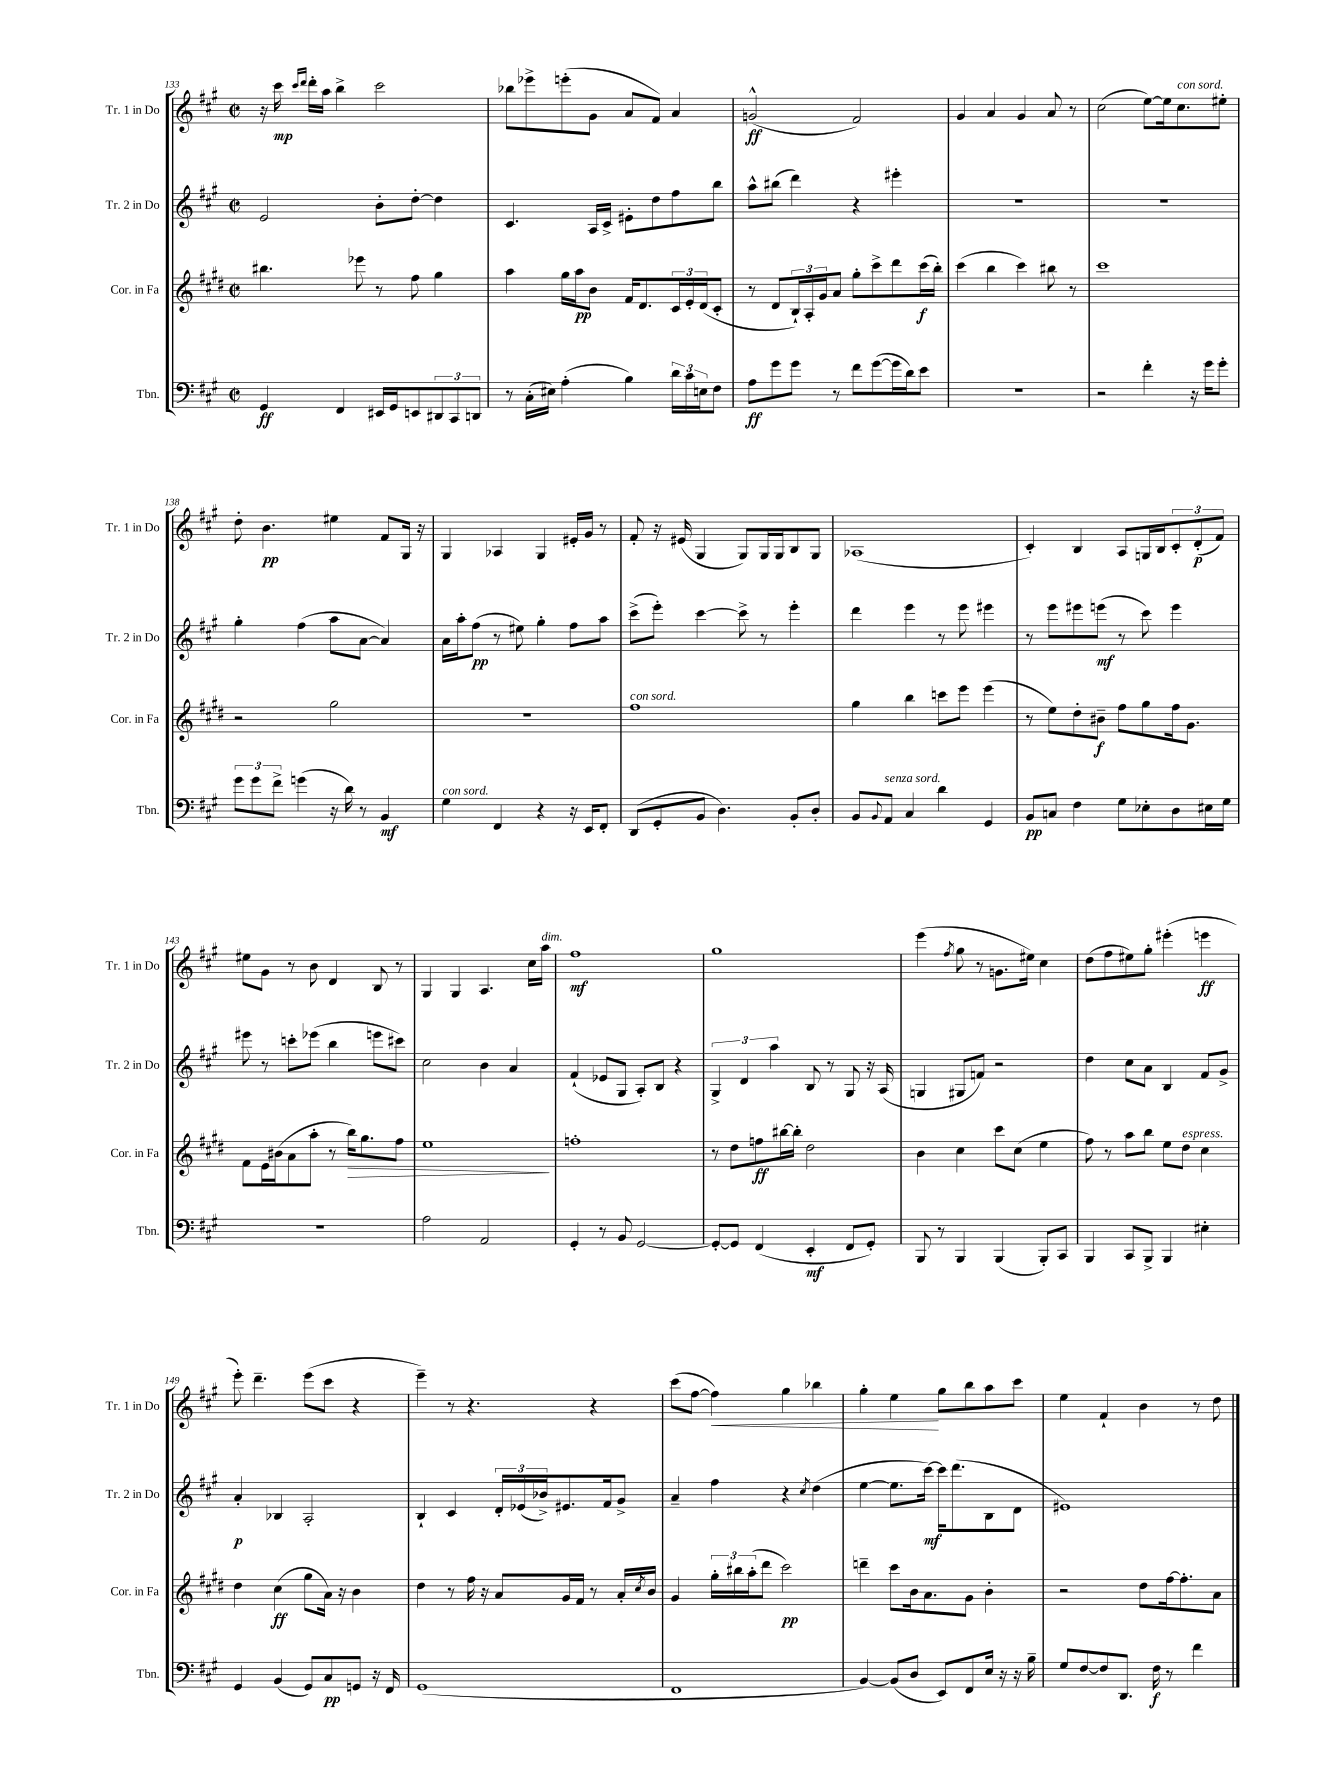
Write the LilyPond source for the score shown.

<<
\new StaffGroup <<
\new Staff = "s0" \with { instrumentName = "Tr. 1 in Do" shortInstrumentName = "Tr. 1 in Do" } {
    \clef treble \key a \major \defaultTimeSignature \time 2/2
    r16 cis'''16\mp \grace { cis'''16 d'''16 } d'''16-. a''16 b''4-> cis'''2 |
    bes''8 ees'''8-> e'''8-.( gis'8 a'8 fis'8) a'4 |
    g'2-^\ff( fis'2) |
    gis'4 a'4 gis'4 a'8 r8 |
    cis''2( e''8~) e''16 cis''8.^\markup { \italic "con sord." } eis''8-. |
    d''8-. b'4.\pp eis''4 fis'8 gis16 r16 |
    gis4 aes4 gis4 eis'16-. gis'16 r8 |
    fis'8-. r16 eis'16( gis4 gis8) gis16 gis16 b8 gis8 |
    aes1( |
    cis'4-.) b4 a8 g16 b16 \tuplet 3/2 { cis'8-. d'8-.\p( fis'8) } |
    eis''8 gis'8 r8 b'8 d'4 b8 r8 |
    gis4 gis4 a4. cis''16 a''16^\markup { \italic "dim." } |
    fis''1\mf |
    gis''1 |
    e'''4( \acciaccatura { fis''8 } gis''8 r8 g'8. eis''16) cis''4 |
    d''8( fis''8 eis''8) gis''8-. eis'''4-.( e'''4\ff |
    e'''8-.) d'''4.-- e'''8( cis'''8 r4 |
    e'''4--) r8 r4. r4 |
    cis'''8( fis''8~ fis''4\<) gis''4 bes''4 |
    gis''4-. e''4\! gis''8 b''8 a''8 cis'''8 |
    e''4 fis'4-! b'4 r8 d''8 \bar "|." |
}
\new Staff = "s1" \with { instrumentName = "Tr. 2 in Do" shortInstrumentName = "Tr. 2 in Do" } {
    \clef treble \key a \major \defaultTimeSignature \time 2/2
    e'2 b'8-. d''8~-. d''4 |
    cis'4. a16 cis'16-> eis'8-. d''8 fis''8 b''8 |
    a''8-^ bis''8( d'''4) r4 eis'''4-. |
    R1 |
    R1 |
    gis''4-. fis''4( a''8 a'8~ a'4) |
    a'16 a''16-. fis''8\pp( r8 eis''8) gis''4-. fis''8 a''8 |
    cis'''8->( e'''8-.) cis'''4~ cis'''8-> r8 e'''4-. |
    d'''4 e'''4 r8 e'''8 eis'''4 |
    r8 e'''8 eis'''8 e'''8\mf( r8 cis'''8) e'''4 |
    eis'''8 r8 c'''8-. ees'''8( b''4 e'''8 cis'''8) |
    cis''2 b'4 a'4 |
    fis'4-!( ees'8 gis8 a8-.) b8 r4 |
    \tuplet 3/2 { gis4-> d'4 a''4 } b8 r8 gis8 r16 a16( |
    g4 gis8 f'8) r2 |
    d''4 cis''8 a'8 b4 fis'8 gis'8-> |
    a'4-.\p bes4 a2-. |
    b4-! cis'4 \tuplet 3/2 { d'16-. ees'16( bes'16->) } eis'8. fis'16 gis'8-> |
    a'4-- fis''4 r4 \acciaccatura { cis''8 } d''4( |
    e''4~ e''8. cis'''16~\mf) cis'''16 d'''8.( b8 d'8 |
    eis'1) \bar "|." |
}
\new Staff = "s2" \with { instrumentName = "Cor. in Fa" shortInstrumentName = "Cor. in Fa" } {
    \clef treble \key e \major \defaultTimeSignature \time 2/2
    bis''4. ees'''8 r8 fis''8 gis''4 |
    a''4 gis''16 a''16\pp b'8 fis'16 dis'8. \tuplet 3/2 { cis'16 e'16-. dis'16( } cis'8-. |
    r8 dis'8 \tuplet 3/2 { b16-!) a16-. gis'16 } a'8 gis''8-. cis'''8-> dis'''8 cis'''16\f( b''16-.) |
    cis'''4( b''4 cis'''4) bis''8 r8 |
    cis'''1 |
    r2 gis''2 |
    R1 |
    fis''1^\markup { \italic "con sord." } |
    gis''4 b''4 c'''8 e'''8 e'''4( |
    r8 e''8) dis''8-. bis'8--\f fis''8 gis''8 fis''16 gis'8. |
    fis'8 e'16 bis'16( a'8 a''8-. r8 b''16\>) gis''8. fis''8 |
    e''1\! |
    f''1-. |
    r8 dis''8 f''8\ff bis''16~ bis''16-. dis''2 |
    b'4 cis''4 cis'''8 cis''8( e''4 |
    fis''8) r8 a''8 b''8 e''8 dis''8^\markup { \italic "espress." } cis''4 |
    dis''4 cis''4\ff( gis''8 a'16) r16 b'4 |
    dis''4 r8 fis''16 r16 a'8 gis'16 fis'16 r8 a'16-. \acciaccatura { cis''8 } b'16 |
    gis'4 \tuplet 3/2 { gis''16-. bis''16 a''16-.( } dis'''8 cis'''2\pp) |
    d'''4-- cis'''8 b'16 a'8. gis'8 b'4-. |
    r2 dis''8 fis''16~ fis''8.-. a'8 \bar "|." |
}
\new Staff = "s3" \with { instrumentName = "Tbn." shortInstrumentName = "Tbn." } {
    \clef bass \key a \major \defaultTimeSignature \time 2/2
    gis,4\ff fis,4 eis,16 gis,16 e,8 \tuplet 3/2 { dis,8 cis,8 d,8 } |
    r8 cis16-.( eis16) a4-.( b4) \tuplet 3/2 { d'16 cis'16 e16 } fis8 |
    a8\ff gis'8 gis'8 r8 fis'8 gis'8~( gis'16 d'16) e'8 |
    r1 |
    r2 fis'4-. r16 gis'16 gis'8-. |
    \tuplet 3/2 { gis'8 gis'8 fis'8-> } g'4( r16 d'16) r8 b,4\mf |
    gis4^\markup { \italic "con sord." } fis,4 r4 r16 e,16 fis,8-. |
    d,8( gis,8-. b,8 d4.) b,8-. d8-. |
    b,8 \appoggiatura { b,8 } a,8^\markup { \italic "senza sord." } cis4 d'4 gis,4 |
    b,8\pp c8 fis4 gis8 ees8-. d8 eis16 gis16 |
    r1 |
    a2 a,2 |
    gis,4-. r8 b,8 gis,2~ |
    gis,8~-. gis,8 fis,4( e,4-.\mf fis,8 gis,8-.) |
    b,,8 r8 b,,4 b,,4( b,,8-.) cis,8 |
    b,,4 cis,8 b,,8-> b,,4 eis4-. |
    gis,4 b,4( gis,8) cis8\pp g,8 r16 fis,16 |
    gis,1( |
    fis,1 |
    b,4~) b,8( d8 e,8) fis,8 e16 r16 r16 b16-- |
    gis8 fis8~ fis8 d,8. fis16\f r8 fis'4 \bar "|." |
}
>>
>>
\layout { \context { \Score currentBarNumber = #133 } }
